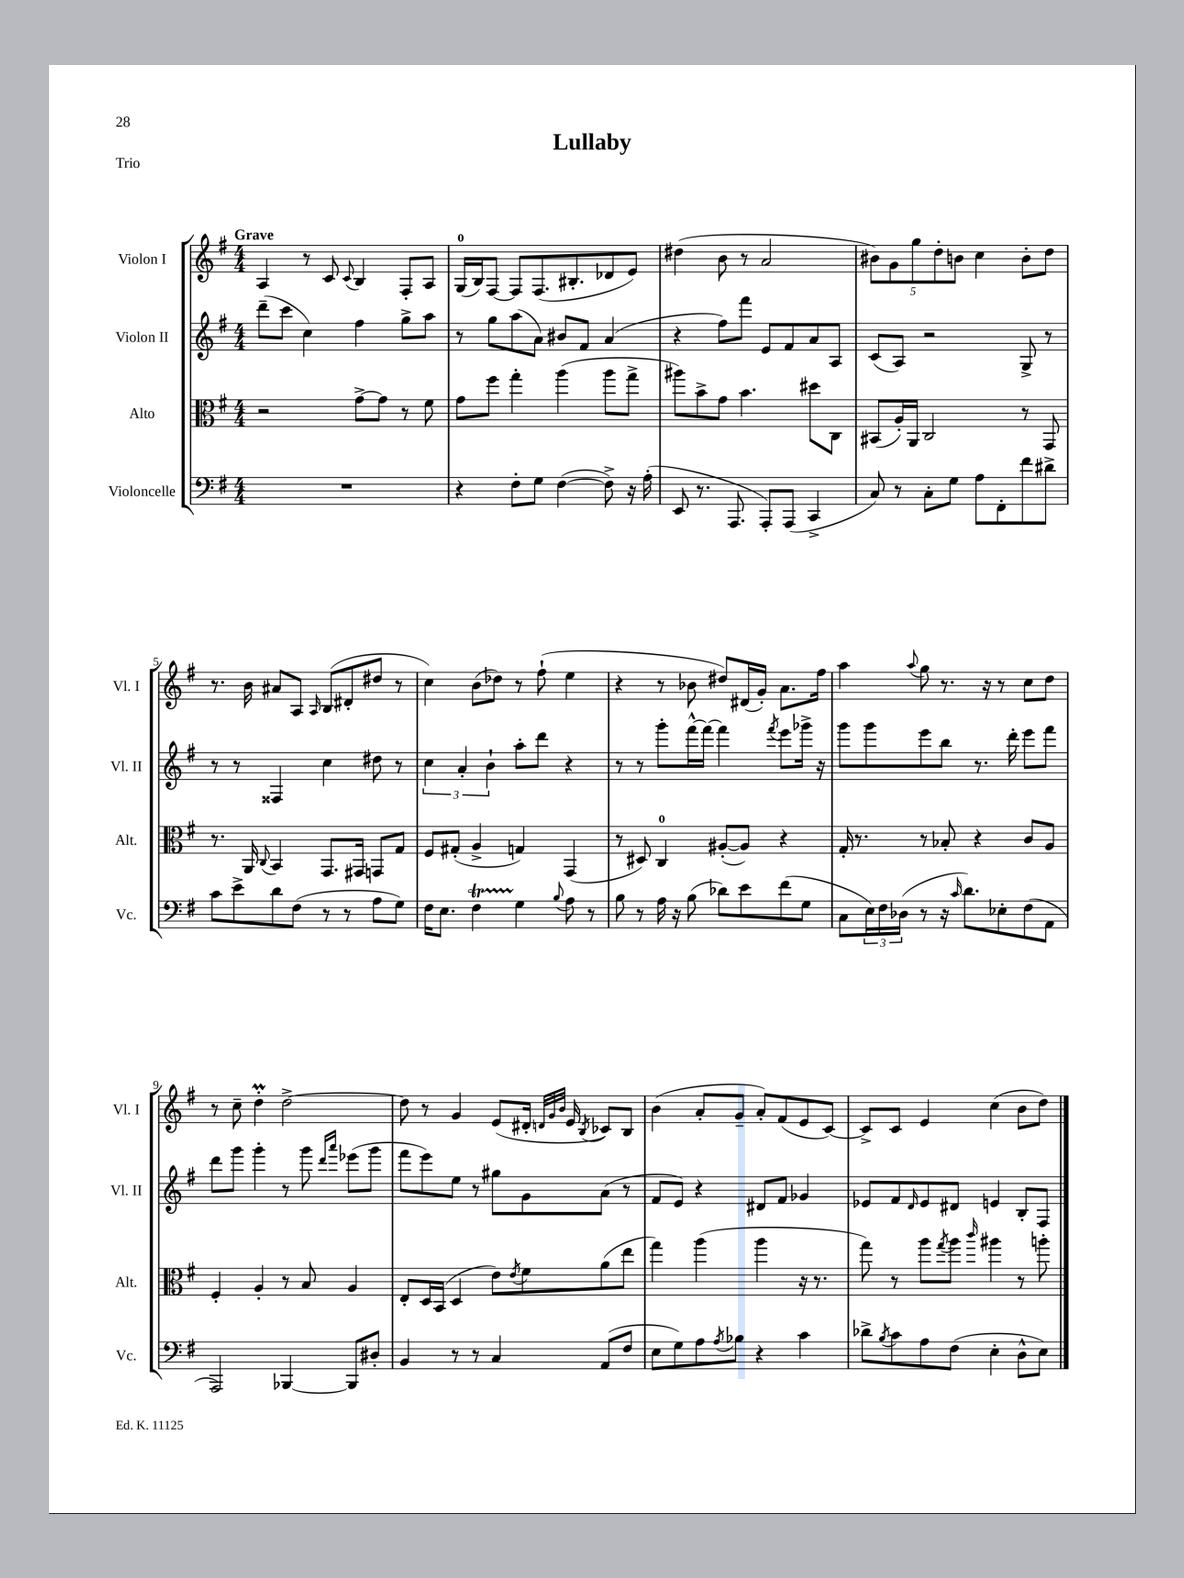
\header { title = "Lullaby" piece = "Trio" }
<<
\new StaffGroup <<
\new Staff = "s0" \with { instrumentName = "Violon I" shortInstrumentName = "Vl. I" } {
    \clef treble \key g \major \numericTimeSignature \time 4/4 \tempo "Grave"
    a4 r8 c'8 \appoggiatura { c'8 } b4 fis8-. a8 |
    g16-0( b16) fis8~ fis8 fis8.( bis8.-. des'8 e'8) |
    dis''4( b'8 r8 a'2 |
    \tuplet 5/4 { bis'8) g'8 g''8 d''8-. b'8 } c''4 b'8-. d''8 |
    r8. b'16 ais'8 a8 \grace { a16 } b8( dis'8-. dis''8 r8 |
    c''4) b'8( des''8) r8 fis''8-!( e''4 |
    r4 r8 bes'8 dis''8) dis'16( g'16-.) a'8. fis''16 |
    a''4 \appoggiatura { a''8 } g''8 r8. r16 r8 c''8 d''8 |
    r8 c''8-- d''4-.\prall d''2~-> |
    d''8 r8 g'4 e'8( dis'16-. \grace { d'32 g'32 b'32 } e'16 \acciaccatura { b8 } ces'8) b8 |
    b'4( a'8-. g'8-- a'8-.) fis'8( e'8 c'8~) |
    c'8-> c'8 e'4 c''4( b'8 d''8) \bar "|." |
}
\new Staff = "s1" \with { instrumentName = "Violon II" shortInstrumentName = "Vl. II" } {
    \clef treble \key g \major \numericTimeSignature \time 4/4
    d'''8--( c'''8 c''4) fis''4 g''8-> a''8 |
    r8 g''8 a''8( a'8) bis'8 fis'8 a'4( |
    r4 fis''8) fis'''8 e'8 fis'8 a'8 a8 |
    c'8( a8) r2 g8-> r8 |
    r8 r8 fisis4 c''4 dis''8 r8 |
    \tuplet 3/2 { c''4 a'4-. b'4-! } a''8-. d'''8 r4 |
    r8 r8 g'''8-. fis'''16~-^ fis'''16~ fis'''4 \acciaccatura { fis'''8 } e'''8 ges'''16-> r16 |
    g'''8 g'''8 e'''8 b''8 r8. d'''16-. e'''8 fis'''8 |
    d'''8 g'''8 g'''4-. r8 g'''8 \grace { d'''16 a'''16 } ees'''8( g'''8 |
    fis'''8 e'''8) e''8 r8 gis''8 g'8 a'8( r8 |
    fis'8 e'8) r4 dis'8 fis'8 ges'4 |
    ees'8 fis'8 \grace { d'16 } ees'8 dis'8 e'4 b8-. fis8 \bar "|." |
}
\new Staff = "s2" \with { instrumentName = "Alto" shortInstrumentName = "Alt." } {
    \clef alto \key g \major \numericTimeSignature \time 4/4
    r2 g'8~-> g'8 r8 fis'8 |
    g'8 fis''8 g''4-. a''4( a''8 g''8-> |
    ais''8) b'8-> g'8 b'4. dis''8 c8 |
    bis,8( a16-.) a,16 c2 r8 g,8 |
    r8. a,16 \appoggiatura { c8 } b,4 g,8. gis,16 g,8 g8 |
    fis8 gis8-.( a4-> g4) g,4( |
    r8 dis8) c4-0 ais8~-.( ais8) r4 |
    g16-. r8. r8 bes8-. r4 c'8 a8 |
    fis4-. a4-. r8 b8 a4 |
    e8-. d16 b,16( d4 e'8) \acciaccatura { e'8 } fis'8 a'8( e''8 |
    g''4) a''4( a''4 r16 r8. |
    g''8) r8 a''8 \acciaccatura { g''8 } a''8 \grace { c'''16 } ais''4 r8 a''8-. \bar "|." |
}
\new Staff = "s3" \with { instrumentName = "Violoncelle" shortInstrumentName = "Vc." } {
    \clef bass \key g \major \numericTimeSignature \time 4/4
    R1 |
    r4 fis8-. g8 fis4~( fis8->) r16 a16-.( |
    e,8 r8. a,,8. a,,8-.) a,,8( c,4-> |
    c8) r8 c8-. g8 a8 fis,8-. fis'8 dis'8-> |
    c'8 e'8-> d'8 fis8( r8 r8 a8 g8) |
    fis16 e8. fis4\startTrillSpan g4\stopTrillSpan \appoggiatura { b8 } a8 r8 |
    b8 r8 a16 r16 b8( des'8) e'8 fis'8( g8 |
    c8 \tuplet 3/2 { e16) fis16 des16( } r8 r16 \grace { c'16 } d'8.) ees8-. fis8( a,8 |
    a,,2) bes,,4~ bes,,8 dis8-. |
    b,4 r8 r8 c4 a,8( fis8 |
    e8 g8) a8 \acciaccatura { a8 } bes8 r4 c'4 |
    des'8-> \acciaccatura { b8 } c'8 a8 fis8( e4-. d8-^ e8) \bar "|." |
}
>>
>>
